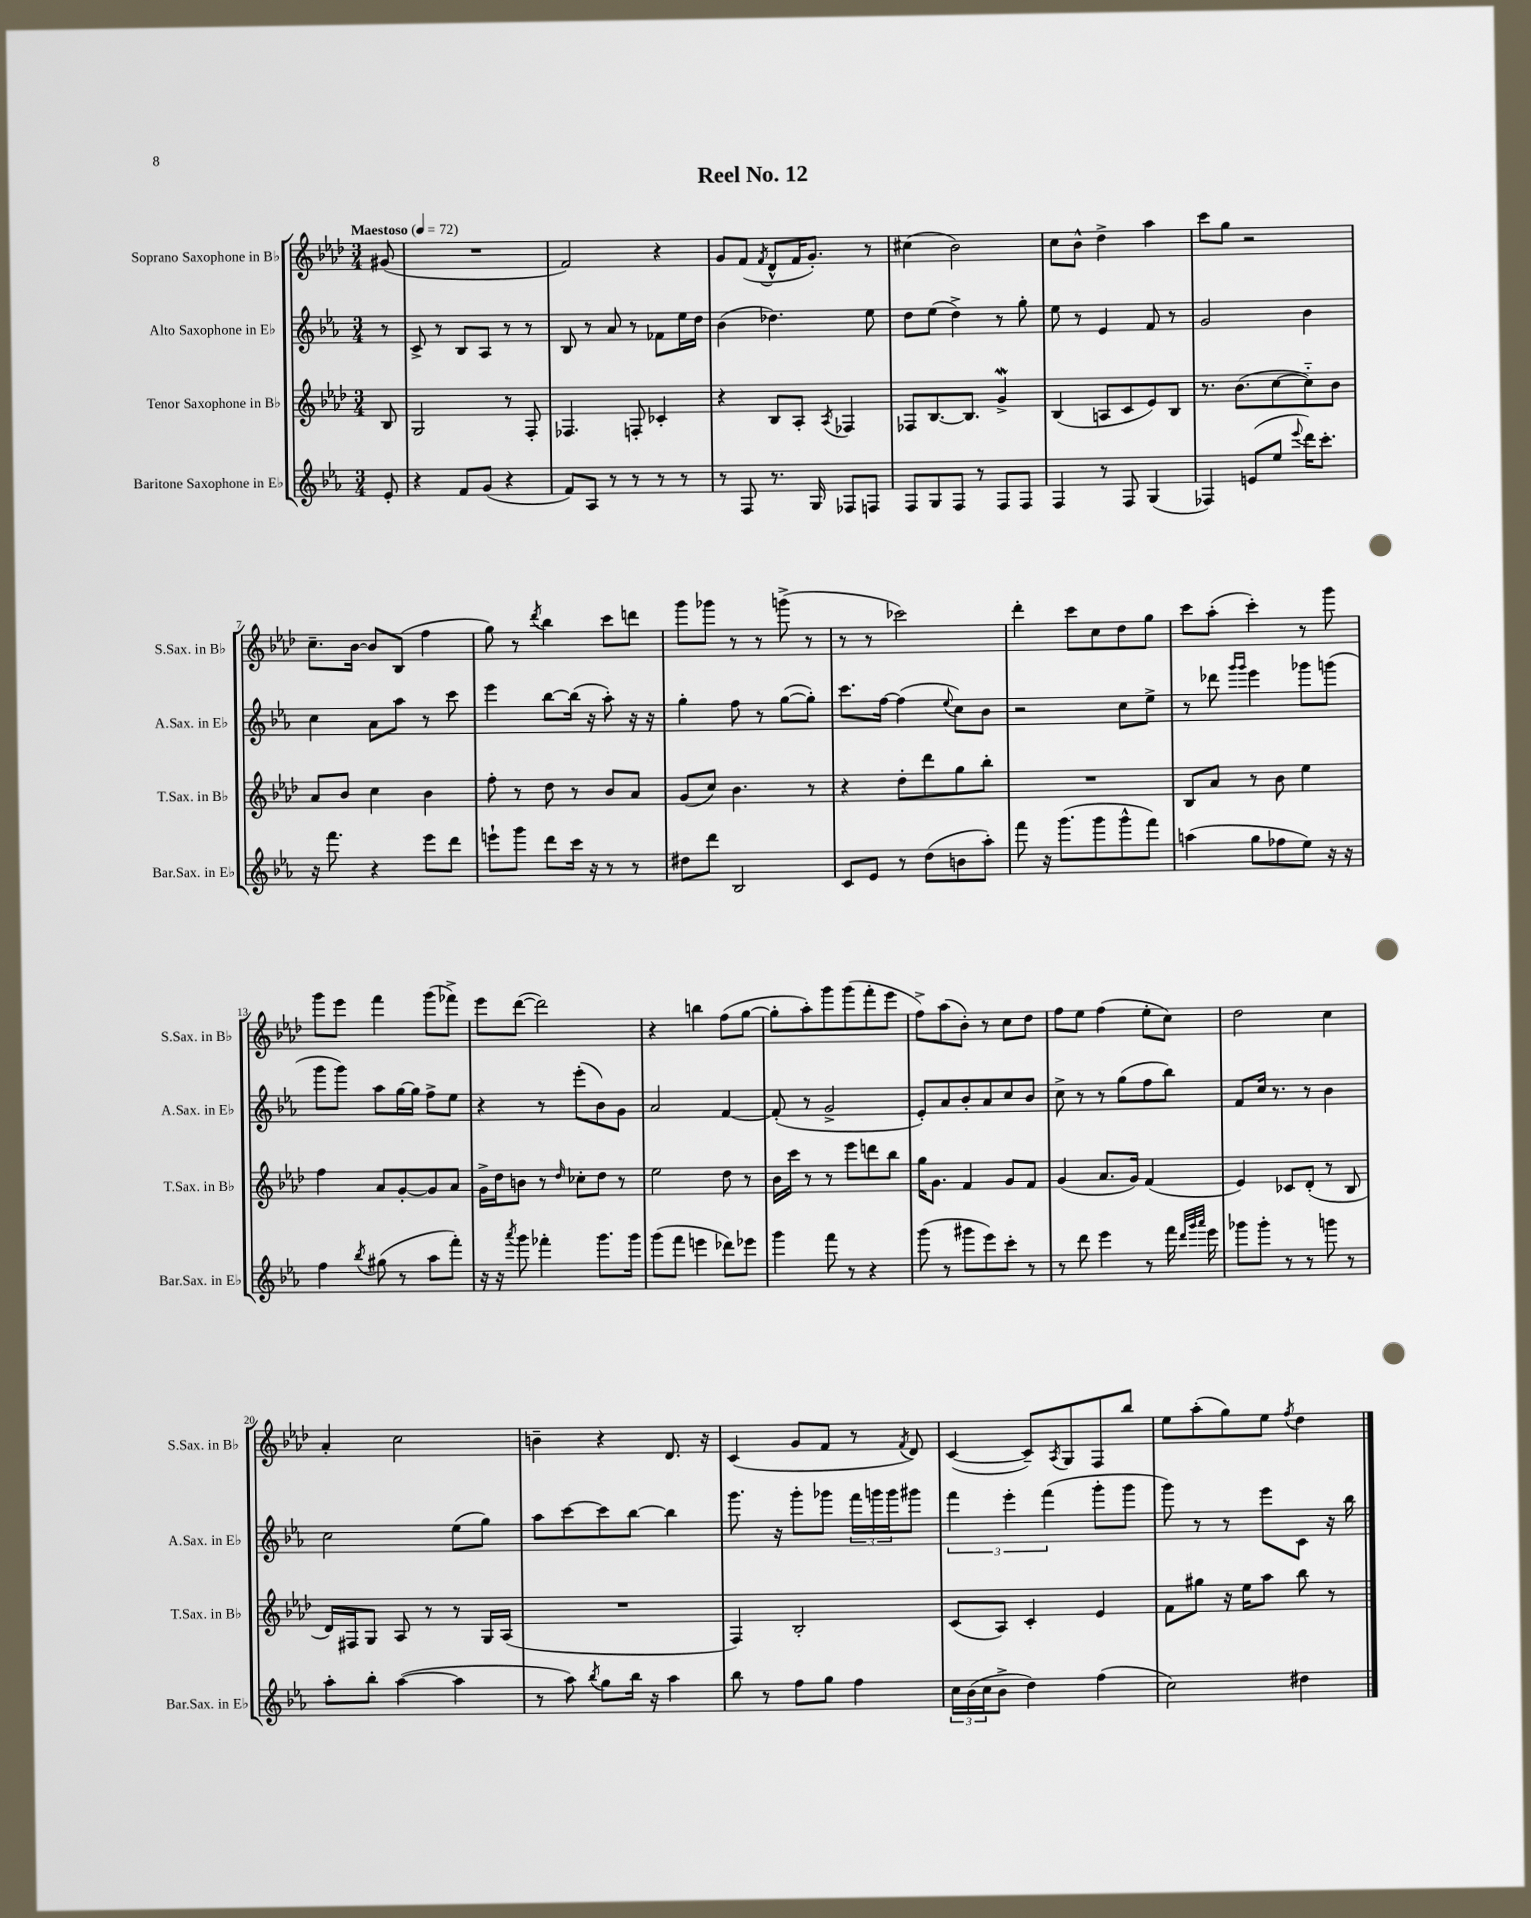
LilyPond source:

\header { title = "Reel No. 12" }
<<
\new StaffGroup <<
\new Staff = "s0" \with { instrumentName = "Soprano Saxophone in Bb" shortInstrumentName = "S.Sax. in Bb" } {
    \clef treble \key aes \major \numericTimeSignature \time 3/4 \partial 8 \tempo "Maestoso" 4 = 72
    gis'8( |
    R2. |
    f'2) r4 |
    g'8 f'8( \acciaccatura { f'8 } des'8-^ f'16 g'8.-.) r8 |
    cis''4( bes'2) |
    c''8 bes'8-^ des''4-> aes''4 |
    c'''8 g''8 r2 |
    c''8.-- bes'16~ bes'8 bes8( f''4 |
    g''8) r8 \acciaccatura { des'''8 } bes''4 c'''8 d'''8 |
    g'''8 ges'''8 r8 r8 g'''8->( r8 |
    r8 r8 ces'''2) |
    des'''4-. c'''8 c''8 des''8 g''8 |
    c'''8 aes''8-.( c'''4-.) r8 g'''8 |
    g'''8 ees'''8 f'''4 g'''8( fes'''8->) |
    ees'''8 des'''8~( des'''2) |
    r4 b''4 f''8( g''8~ |
    g''8-. aes''8-.) g'''8 g'''8( f'''8-. ees'''8 |
    f''8->) aes''8( bes'8-.) r8 c''8 des''8 |
    f''8 ees''8 f''4( ees''8-. c''8) |
    des''2 c''4 |
    aes'4-. c''2 |
    b'4-- r4 des'8. r16 |
    c'4( g'8 f'8 r8 \acciaccatura { f'8 } des'8) |
    c'4~( c'8--) \acciaccatura { aes8 } g8 f8 bes''8 |
    ees''8 aes''8-.( g''8) ees''8 \acciaccatura { f''8 } des''4 \bar "|." |
}
\new Staff = "s1" \with { instrumentName = "Alto Saxophone in Eb" shortInstrumentName = "A.Sax. in Eb" } {
    \clef treble \key ees \major \numericTimeSignature \time 3/4 \partial 8
    r8 |
    c'8-> r8 bes8 aes8 r8 r8 |
    bes8 r8 aes'8 r8 fes'8 ees''16 d''16 |
    bes'4( des''4.) ees''8 |
    d''8 ees''8( d''4->) r8 g''8-. |
    ees''8 r8 ees'4 f'8 r8 |
    g'2 bes'4 |
    c''4 aes'8 aes''8 r8 c'''8 |
    ees'''4 bes''8~ bes''16( r16 aes''8-.) r16 r16 |
    g''4-. f''8 r8 g''8~( g''8-.) |
    c'''8. f''16~ f''4( \appoggiatura { ees''8 } c''8) bes'8 |
    r2 c''8 ees''8-> |
    r8 des'''8 \grace { g'''16 g'''16 } ees'''4 ges'''8 g'''8( |
    g'''8 g'''8) aes''8 g''16~ g''16 f''8-> ees''8 |
    r4 r8 ees'''8-.( bes'8) g'8 |
    aes'2 f'4~ |
    f'8-.( r8 g'2-> |
    ees'8-.) aes'8 bes'8-. aes'8 c''8 bes'8 |
    c''8-> r8 r8 g''8( f''8 bes''8) |
    f'8 c''16 r8. r8 bes'4 |
    c''2 ees''8( g''8) |
    aes''8 c'''8~ c'''8 bes''8~ bes''4 |
    g'''8. r16 g'''8-. ges'''8 \tuplet 3/2 { f'''16 g'''16 g'''16 } gis'''8 |
    \tuplet 3/2 { f'''4 ees'''4-. f'''4( } g'''8-. g'''8 |
    g'''8) r8 r8 ees'''8 c'8 r16 bes''16 \bar "|." |
}
\new Staff = "s2" \with { instrumentName = "Tenor Saxophone in Bb" shortInstrumentName = "T.Sax. in Bb" } {
    \clef treble \key aes \major \numericTimeSignature \time 3/4 \partial 8
    bes8 |
    g2 r8 f8-. |
    fes4. f8-. ces'4-. |
    r4 bes8 aes8-. \acciaccatura { aes8 } fes4 |
    fes8 bes8.~ bes8. g'4->\mordent |
    bes4( a8 c'8 ees'8) bes8 |
    r8. bes'8.( c''8~ c''8-_) bes'8 |
    aes'8 bes'8 c''4 bes'4 |
    f''8-. r8 des''8 r8 bes'8 aes'8 |
    g'8( c''8) bes'4. r8 |
    r4 des''8-. des'''8 g''8 bes''8-. |
    R2. |
    bes8 aes'8 r8 bes'8 ees''4 |
    f''4 aes'8 g'8~-. g'8 aes'8 |
    g'16-> des''16 b'8 r8 \grace { des''16 } ces''8-. des''8 r8 |
    ees''2 des''8 r8 |
    bes'16 c'''16 r8 r8 ees'''8 d'''8 bes''8 |
    g''16 g'8. f'4 g'8 f'8 |
    g'4( aes'8. g'16) f'4( |
    ees'4) ces'8 des'8-.( r8 bes8 |
    des'16) fis16 g8 aes8 r8 r8 g16 aes16( |
    R2. |
    f4) bes2-. |
    c'8( aes8) c'4-. ees'4 |
    f'8 gis''8 r16 ees''16 aes''8 bes''8 r8 \bar "|." |
}
\new Staff = "s3" \with { instrumentName = "Baritone Saxophone in Eb" shortInstrumentName = "Bar.Sax. in Eb" } {
    \clef treble \key ees \major \numericTimeSignature \time 3/4 \partial 8
    ees'8-. |
    r4 f'8 g'8( r4 |
    f'8) aes8 r8 r8 r8 r8 |
    r8 f8 r8. g16 fes8 f8 |
    f8 g8 f8 r8 f8 f8 |
    f4 r8 f8 g4( |
    fes4) e'8( ees''8 \appoggiatura { ees'''8 } d'''16) c'''8.-. |
    r16 f'''8. r4 ees'''8 d'''8 |
    e'''8-! g'''8 d'''8 c'''16 r16 r8 r8 |
    dis''8 d'''8 bes2 |
    c'8 ees'8 r8 d''8( b'8 aes''8-.) |
    f'''8 r16 g'''8.( g'''8 g'''8-^ f'''8) |
    a''4( g''8 fes''8 ees''8) r16 r16 |
    f''4 \acciaccatura { bes''8 } gis''8( r8 aes''8 f'''8-.) |
    r16 r16 \acciaccatura { aes'''8 } g'''8 fes'''4-. g'''8. g'''16 |
    g'''8( f'''8 e'''4 des'''8) ees'''8 |
    g'''4 f'''8 r8 r4 |
    g'''8( r8 gis'''8 ees'''8) c'''8-. r8 |
    r8 d'''8 ees'''4 r8 f'''16 \grace { d'''32 g'''32 aes'''32 } ees'''16 |
    ges'''8 ges'''8-. r8 r8 g'''8 r8 |
    aes''8-. bes''8-. aes''4~( aes''4 |
    r8 aes''8) \acciaccatura { bes''8 } g''8 bes''16 r16 aes''4 |
    bes''8 r8 f''8 g''8 f''4 |
    \tuplet 3/2 { c''16 bes'16( c''16 } bes'8-> d''4) f''4( |
    c''2) dis''4 \bar "|." |
}
>>
>>
